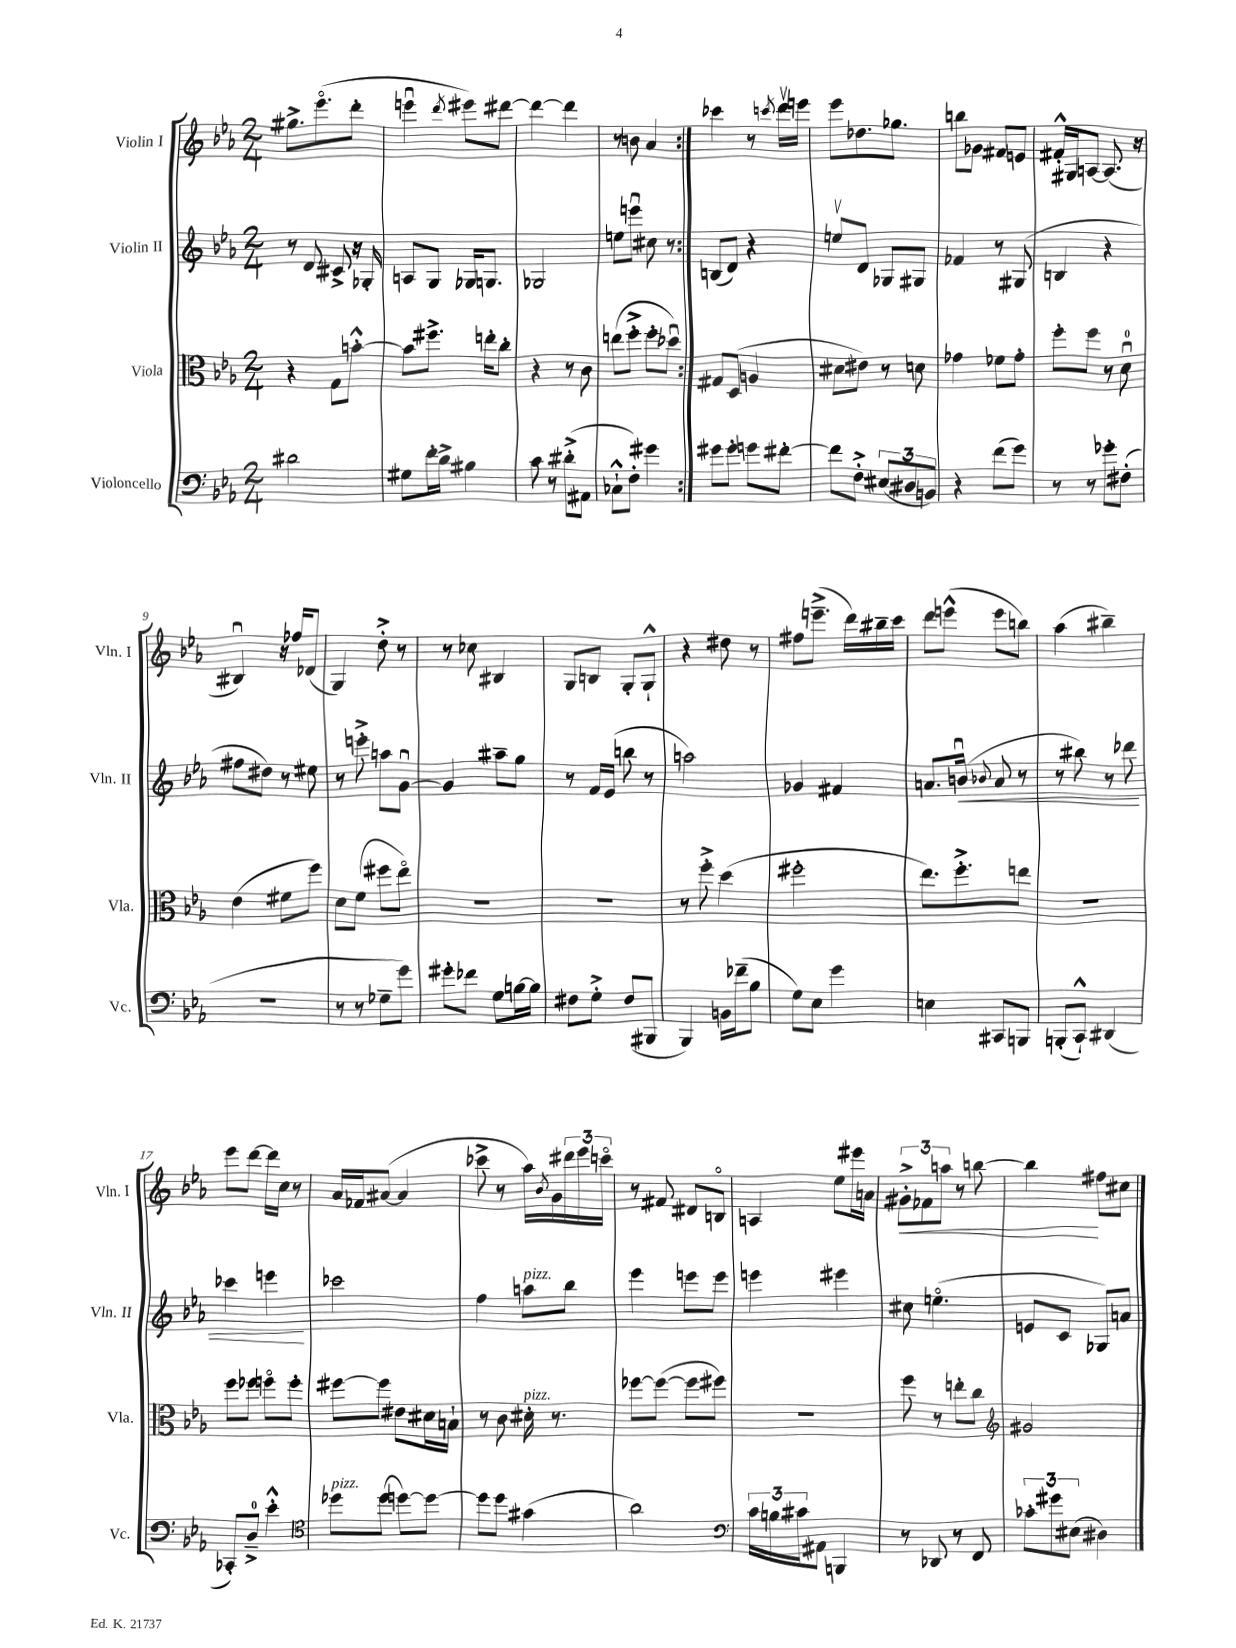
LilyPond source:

<<
\new StaffGroup <<
\new Staff = "s0" \with { instrumentName = "Violin I" shortInstrumentName = "Vln. I" } {
    \clef treble \key ees \major \numericTimeSignature \time 2/4
    \repeat volta 2 { gis''8.-> ees'''8.\flageolet( d'''8-. |
    e'''4\downbow \acciaccatura { d'''8 } eis'''8) dis'''8~ |
    dis'''4~ dis'''4 |
    r8 b'8 aes'4 | }
    ces'''4 r8 \acciaccatura { c'''8 } d'''16\upbow e'''16 |
    ees'''8 des''8. ges''8. |
    b''8 ges'8 fis'8 e'8 |
    fis'16-.-^ gis16 a8~ a8.( r16 |
    bis4\downbow) r16 fes''16 des'8( |
    g4) d''8-.-> r8 |
    r8 ces''8 bis4 |
    g8 b8 g8-. g8-!-^ |
    r4 dis''8 r8 |
    fis''8 e'''8.--->( d'''16) bis''16-- c'''16 |
    d'''8 e'''8-^( e'''8 b''8) |
    aes''4( bis''4--) |
    ees'''8 d'''8~ d'''16 c''16 r8 |
    aes'16 fes'16 ais'8~( ais'4 |
    ces'''8-> r8 aes''16) \acciaccatura { bes'8 } g'16 \tuplet 3/2 { dis'''16 ees'''16 c'''16\flageolet } |
    r8 fis'8 dis'8 b8\flageolet |
    a4 ees''8 eis'''16 a'16 |
    \tuplet 3/2 { gis'8-.->\< fes'8 a''8 } r8 b''8~ |
    b''4\! fis''8 cis''8 \bar "|." |
}
\new Staff = "s1" \with { instrumentName = "Violin II" shortInstrumentName = "Vln. II" } {
    \clef treble \key ees \major \numericTimeSignature \time 2/4
    \repeat volta 2 { r8 d'8 cis'8-> r16 ges16-. |
    a8 g8 ges16 g8. |
    ges2 |
    e''8 e'''8\downbow cis''8 r8 | }
    b8( d'8) r4 |
    e''8\upbow d'8 ges8 gis8 |
    fes'4 r8 gis8( |
    b4 r4 |
    fis''8 dis''8) r8 eis''8 |
    r8 e'''8-.-> a''8 g'8~\downbow |
    g'4 ais''8-- g''8 |
    r8 f'16 ees'16( b''8 r8 |
    a''2) |
    ges'4 fis'4 |
    a'8. b'16\downbow\<( \appoggiatura { bes'8 } a'8 r8 |
    r8 bis''8) r8 des'''8 |
    ces'''4 e'''4\! |
    ces'''2 |
    f''4 a''8^\markup { \italic "pizz." } bes''8 |
    ees'''4 e'''8 e'''8 |
    e'''4 eis'''4 |
    cis''8 e''4.\flageolet( |
    e'8 c'8 ges8) a'8 \bar "|." |
}
\new Staff = "s2" \with { instrumentName = "Viola" shortInstrumentName = "Vla." } {
    \clef alto \key ees \major \numericTimeSignature \time 2/4
    \repeat volta 2 { r4 g8 b'8~-.-^ |
    b'8 fis''8.-> e''16-. c''8-. |
    r4 r8 c'8 |
    e''8( f''8-.-> f''8-. des''8\downbow) | }
    gis8 d8( a4 |
    dis'8 eis'8) r8 d'8 |
    ges'4 fes'8 ges'8-. |
    f''8-. f''8 r8 d'8-0\downbow |
    ees'4( fis'8 f''8) |
    d'8 f'8( fis''8 ees''8\flageolet) |
    r2 |
    r2 |
    r8 f''8-.-> d''4( |
    fis''2-. |
    ees''8.) f''8.-.-> e''8 |
    R2 |
    f''8 fes''8 f''8\flageolet f''8-. |
    fis''8~ fis''8 eis'8 dis'16 b16-! |
    r8 c'8 dis'16-.^\markup { \italic "pizz." } r8. |
    fes''8~ fes''8~( fes''8 fis''8) |
    r2 |
    f''8 r8 e''8-. c''8 |
    \clef treble gis'2 \bar "|." |
}
\new Staff = "s3" \with { instrumentName = "Violoncello" shortInstrumentName = "Vc." } {
    \clef bass \key ees \major \numericTimeSignature \time 2/4
    \repeat volta 2 { dis'2 |
    gis8 f'16-. d'16-> bis4 |
    c'8 r8 dis'8-.->( ais,8 |
    ces8-!-^ f8-.) gis'4 | }
    gis'8 gis'8-. g'8 fis'8~-. |
    fis'8 f8-.-> \tuplet 3/2 { eis8( dis8 b,8) } |
    r4 f'8( g'8) |
    r8 r8 ges'8-. fis8-.( |
    R2 |
    r8 r8 ges8-- g'8) |
    gis'8-. fes'8 g8 b16~ b16 |
    fis8 g8-.-> fis8( bis,,8 |
    bes,,4) b,16 fes'16--( bes8 |
    g8) ees8 g'4 |
    e4 cis,8 b,,8 |
    b,,8-.( c,8-!-^) dis,4( |
    ces,8-.) d8-0---> ees'4-.-^ |
    \clef tenor des''8^\markup { \italic "pizz." } des''8( d''8~) d''8~ |
    d''8 d''8 gis'4( |
    aes'2) |
    \clef bass \tuplet 3/2 { c'16 b16 cis'16 } ais,8 b,,4 |
    r8 des,8 r8 f,8 |
    \tuplet 3/2 { ces'8-. gis'8 eis8( } dis4) \bar "|." |
}
>>
>>
